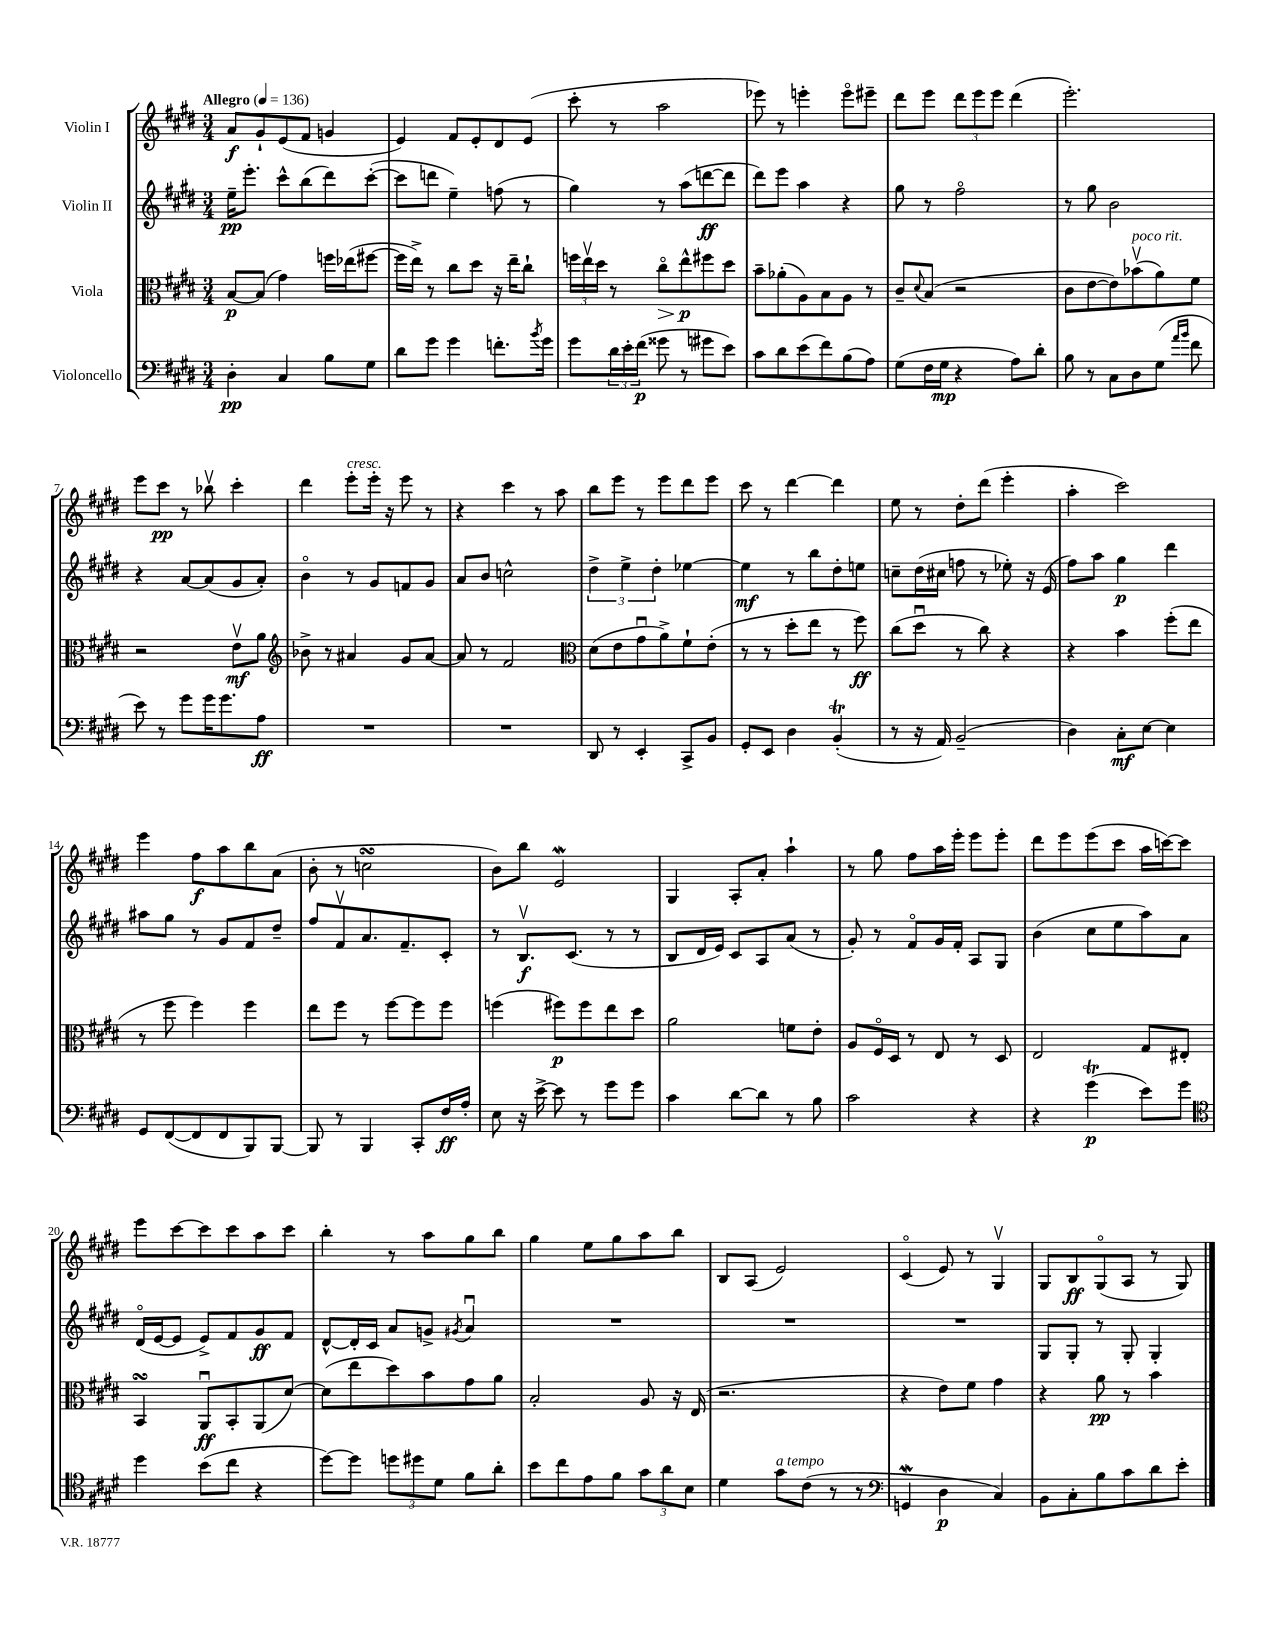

**kern	**dynam	**kern	**dynam	**kern	**dynam	**kern	**dynam
*part4	*part4	*part3	*part3	*part2	*part2	*part1	*part1
*staff4	*staff4	*staff3	*staff3	*staff2	*staff2	*staff1	*staff1
*I"Violoncello	*	*I"Viola	*	*I"Violin II	*	*I"Violin I	*
*clefF4	*	*clefC3	*	*clefG2	*	*clefG2	*
*k[f#c#g#d#]	*	*k[f#c#g#d#]	*	*k[f#c#g#d#]	*	*k[f#c#g#d#]	*
*M3/4	*	*M3/4	*	*M3/4	*	*M3/4	*
*MM136	*	*MM136	*	*MM136	*	*MM136	*
=1	=1	=1	=1	=1	=1	=1	=1
!	!	!	!	!	!	!LO:TX:a:B:t=Allegro	!
4D#'\	pp	[8B/L	p	16ee~\KL	pp	8a/L	f
.	.	.	.	8.eee'\J	.	.	.
.	.	(8B/J]	.	.	.	8g#`/	.
4C#/	.	4g#\)	.	8ccc#^^\L	.	(8e/	.
.	.	.	.	(8bb\	.	8f#/J	.
8B\L	.	16ffn\LL	.	8ddd#\)	.	4gn/	.
.	.	(16ee-X\J	.	.	.	.	.
8G#\J	.	[8ff#X\J	.	([8ccc#'\J	.	.	.
=2	=2	=2	=2	=2	=2	=2	=2
8d#\L	.	16ff#\LL]	.	8ccc#\L]	.	4e/)	.
.	.	16ee^\JJ)	.	.	.	.	.
8g#\J	.	8r	.	8dddn\J	.	.	.
4g#\	.	8cc#\L	.	4ee~\)	.	8f#/L	.
.	.	8dd#\J	.	.	.	8e'/	.
8.fn'\L	.	16r	.	(8ffn\	.	8d#/	.
.	.	16ee~\KL	.	.	.	.	.
.	.	8cc#`\J	.	8r	.	(8e/J	.
8qb/	.	.	.	.	.	.	.
16g#\Jk	.	.	.	.	.	.	.
=3	=3	=3	=3	=3	=3	=3	=3
8g#\L	.	24ffn\LL	.	4gg#\)	.	8ccc#'\	.
.	.	24eev\	.	.	.	.	.
.	.	24dd#\JJ	.	.	.	.	.
24d#\L	.	8r	.	.	.	8r	.
24e'\	.	.	.	.	.	.	.
(24f#\JJ	p	.	.	.	.	.	.
!	!	!	!LO:HP:b	!	!	!	!
8g##X\	.	8cc#\L	>	8r	.	2aa\	.
8r	.	8ee^^\	p	(8aa\L	.	.	.
8g#X\L	.	8ff#X\	]	[8dddn\	ff	.	.
8e\J)	.	8dd#\J	.	8ddd\J]	.	.	.
=4	=4	=4	=4	=4	=4	=4	=4
8c#\L	.	8b~\L	.	8ddd#\L)	.	8eee-X\)	.
8d#\	.	(8a-X'\	.	8eee\J	.	8r	.
(8e\	.	8A\)	.	4aa\	.	4eeen'\	.
8f#\)	.	8B\	.	.	.	.	.
(8B\	.	8A\J	.	4r	.	8eee\L	.
8A\J)	.	8r	.	.	.	8eee#X~\J	.
=5	=5	=5	=5	=5	=5	=5	=5
(8G#\L	.	8c#~/L	.	8gg#\	.	8ddd#\L	.
.	.	8qqd#/	.	.	.	.	.
16F#\L	.	(8B/J	.	8r	.	8eee\J	.
16G#\JJ	mp	.	.	.	.	.	.
4r	.	2r	.	2ff#\	.	12ddd#\L	.
.	.	.	.	.	.	12eee\	.
.	.	.	.	.	.	12eee\J	.
8A\L)	.	.	.	.	.	(4ddd#\	.
8d#'\J	.	.	.	.	.	.	.
=6	=6	=6	=6	=6	=6	=6	=6
8B\	.	8c#\L	.	8r	.	2.eee'\)	.
8r	.	[8e\	.	8gg#\	.	.	.
8C#\L	.	8e\])	.	2b\	.	.	.
!	!	!LO:TX:a:i:t=poco rit.	!	!	!	!	!
8D#\	.	(8b-Xv\	.	.	.	.	.
(8G#\J	.	8a\)	.	.	.	.	.
16qqa/LL	.	.	.	.	.	.	.
16qqb/JJ	.	.	.	.	.	.	.
8f#\	.	8f#\J	.	.	.	.	.
!!LO:LB:g=z
=7	=7	=7	=7	=7	=7	=7	=7
8e\)	.	2r	.	4r	.	8eee\L	.
8r	.	.	.	.	.	8ccc#\J	pp
8g#\L	.	.	.	[8a/L	.	8r	.
16g#\K	.	.	.	(8a/]	.	8bb-Xv\	.
8.g#\	.	.	.	.	.	.	.
.	.	8ev\L	mf	8g#/	.	4ccc#'\	.
8A\J	ff	8a\J	.	8a'/J)	.	.	.
=8	=8	=8	=8	=8	=8	=8	=8
*	*	*clefG2	*	*	*	*	*
2.r	.	8b-X^\	.	4b\	.	4ddd#\	.
.	.	8r	.	.	.	.	.
!	!	!	!	!	!	!LO:TX:a:i:t=cresc.	!
.	.	4a#X/	.	8r	.	8eee'\L	.
.	.	.	.	8g#/L	.	16eee'\Jk	.
.	.	.	.	.	.	16r	.
.	.	8g#/L	.	8fn/	.	8eee\	.
.	.	[8a#/J	.	8g#/J	.	8r	.
=9	=9	=9	=9	=9	=9	=9	=9
2.r	.	8a#/]	.	8a/L	.	4r	.
.	.	8r	.	8b/J	.	.	.
.	.	2f#/	.	2ccn^^\	.	4ccc#\	.
.	.	.	.	.	.	8r	.
.	.	.	.	.	.	8aa\	.
=10	=10	=10	=10	=10	=10	=10	=10
*	*	*clefC3	*	*	*	*	*
8DD#/	.	(8d#\L	.	6dd#^\	.	8bb\L	.
8r	.	8e\	.	.	.	8eee\J	.
.	.	.	.	6ee^\	.	.	.
4EE'/	.	8g#u\	.	.	.	8r	.
.	.	.	.	6dd#'\	.	.	.
.	.	8a^\)	.	.	.	8eee\L	.
8CC#^/L	.	8f#`\	.	[4ee-X\	.	8ddd#\	.
8BB/J	.	(8e'\J	.	.	.	8eee\J	.
=11	=11	=11	=11	=11	=11	=11	=11
8GG#'/L	.	8r	.	4ee-\]	mf	8ccc#\	.
8EE/J	.	8r	.	.	.	8r	.
4D#\	.	8dd#'\L	.	8r	.	[4ddd#\	.
.	.	8ee\J	.	8bb\L	.	.	.
(4BBT'/	.	8r	.	8dd#'\	.	4ddd#\]	.
.	.	8ff#\)	ff	8een\J	.	.	.
=12	=12	=12	=12	=12	=12	=12	=12
8r	.	(8cc#\L	.	8ccn~\L	.	8ee\	.
16r	.	8dd#u\J	.	(16dd#\L	.	8r	.
16AA/)	.	.	.	16cc#X\JJ	.	.	.
(2BB~/	.	8r	.	8ffn\	.	8dd#'\L	.
.	.	8cc#\)	.	8r	.	(8ddd#\J	.
.	.	4r	.	8ee-X'\)	.	4eee'\	.
.	.	.	.	16r	.	.	.
.	.	.	.	(16e/	.	.	.
=13	=13	=13	=13	=13	=13	=13	=13
4D#\)	.	4r	.	8ff#\L)	.	4aa'\	.
.	.	.	.	8aa\J	.	.	.
8C#'\L	mf	4b\	.	4gg#\	p	2ccc#\)	.
[8E\J	.	.	.	.	.	.	.
4E\]	.	(8ff#'\L	.	4ddd#\	.	.	.
.	.	8ee\J	.	.	.	.	.
!!LO:LB:g=z
=14	=14	=14	=14	=14	=14	=14	=14
8GG#/L	.	8r	.	8aa#X\L	.	4eee\	.
([8FF#/	.	8ff#\	.	8gg#\J	.	.	.
8FF#/]	.	4ff#\)	.	8r	.	8ff#\L	f
8FF#/	.	.	.	8g#/L	.	8aa\	.
8BBB/)	.	4ff#\	.	8f#/	.	8bb\	.
[8BBB/J	.	.	.	8dd#~/J	.	(8a\J	.
=15	=15	=15	=15	=15	=15	=15	=15
8BBB/]	.	8ee\L	.	8ff#/L	.	8b'\	.
8r	.	8ff#\J	.	8f#v/	.	8r	.
4BBB/	.	8r	.	8.a/	.	2ccnsSSs\	.
.	.	[8ff#\L	.	.	.	.	.
.	.	.	.	8.f#~/	.	.	.
8CC#'/L	.	8ff#\]	.	.	.	.	.
16F#/L	ff	8ff#\J	.	8c#'/J	.	.	.
16A'/JJ	.	.	.	.	.	.	.
=16	=16	=16	=16	=16	=16	=16	=16
8E\	.	(4ffn\	.	8r	.	8b\L)	.
16r	.	.	.	8.Bv/L	f	8bb\J	.
[16e^\	.	.	.	.	.	.	.
8e\]	.	8ff#X\L)	p	.	.	2ew/	.
.	.	.	.	(8.c#/J	.	.	.
8r	.	8ff#\	.	.	.	.	.
8g#\L	.	8ee\	.	8r	.	.	.
8g#\J	.	8dd#\J	.	8r	.	.	.
=17	=17	=17	=17	=17	=17	=17	=17
4c#\	.	2a\	.	8B/L	.	4G#/	.
.	.	.	.	16d#/L	.	.	.
.	.	.	.	16e/JJ)	.	.	.
[8d#\L	.	.	.	8c#/L	.	8A'/L	.
8d#\J]	.	.	.	8A/	.	8a'/J	.
8r	.	8fn\L	.	(8a/J	.	4aa`\	.
8B\	.	8e'\J	.	8r	.	.	.
=18	=18	=18	=18	=18	=18	=18	=18
2c#\	.	8A/L	.	8g#'/)	.	8r	.
.	.	16F#/L	.	8r	.	8gg#\	.
.	.	16D#/JJ	.	.	.	.	.
.	.	8r	.	8f#/L	.	8ff#\L	.
.	.	8E/	.	16g#/L	.	16aa\L	.
.	.	.	.	16f#'/JJ	.	16eee'\JJ	.
4r	.	8r	.	8A/L	.	8eee\L	.
.	.	8D#/	.	8G#/J	.	8eee'\J	.
=19	=19	=19	=19	=19	=19	=19	=19
4r	.	2E/	.	(4b\	.	8ddd#\L	.
.	.	.	.	.	.	8eee\	.
(4g#t\	p	.	.	8cc#\L	.	(8eee\	.
.	.	.	.	8ee\	.	8ccc#\J	.
8e\L)	.	8G#/L	.	8aa\)	.	16aa\LL	.
.	.	.	.	.	.	[16cccn\J)	.
8g#\J	.	8E#X'/J	.	8a\J	.	8ccc\J]	.
!!LO:LB:g=z
=20	=20	=20	=20	=20	=20	=20	=20
*clefC4	*	*	*	*	*	*	*
4dd#\	.	4BBsSSS/	.	(16d#/LL	.	8eee\L	.
.	.	.	.	[16e/J	.	.	.
.	.	.	.	8e/J]	.	[8ccc#\	.
(8b\L	.	8AAu/L	ff	8e^/L)	.	8ccc#\]	.
8cc#\J	.	8BB'/	.	8f#/	.	8ccc#\	.
4r	.	(8AA/	.	8g#/	ff	8aa\	.
.	.	[8d#/J)	.	8f#/J	.	8ccc#\J	.
=21	=21	=21	=21	=21	=21	=21	=21
[8dd#\L)	.	(8d#\L]	.	[8d#^^/L	.	4bb'\	.
8dd#\J]	.	8ee\	.	16d#'/L]	.	.	.
.	.	.	.	16c#/JJ	.	.	.
12ddn\L	.	8dd#\)	.	8a/L	.	8r	.
12dd#X\	.	.	.	.	.	.	.
.	.	8b\	.	8gn^/J	.	8aa\L	.
12d#\J	.	.	.	.	.	.	.
.	.	.	.	8qg#X/	.	.	.
8f#\L	.	8g#\	.	4au/	.	8gg#\	.
8a'\J	.	8a\J	.	.	.	8bb\J	.
=22	=22	=22	=22	=22	=22	=22	=22
8b\L	.	2B'/	.	2.r	.	4gg#\	.
8cc#\	.	.	.	.	.	.	.
8e\	.	.	.	.	.	8ee\L	.
8f#\J	.	.	.	.	.	8gg#\	.
12g#\L	.	8A/	.	.	.	8aa\	.
12a\	.	.	.	.	.	.	.
.	.	16r	.	.	.	8bb\J	.
12B\J	.	.	.	.	.	.	.
.	.	(16E/	.	.	.	.	.
=23	=23	=23	=23	=23	=23	=23	=23
4d#\	.	2.r	.	2.r	.	8B/L	.
.	.	.	.	.	.	(8A/J	.
!LO:TX:a:i:t=a tempo	!	!	!	!	!	!	!
8g#\L	.	.	.	.	.	2e/)	.
(8c#\J	.	.	.	.	.	.	.
8r	.	.	.	.	.	.	.
8r	.	.	.	.	.	.	.
=24	=24	=24	=24	=24	=24	=24	=24
*clefF4	*	*	*	*	*	*	*
4GGnw/	.	4r	.	2.r	.	(4c#/	.
4D#\	p	8e\L)	.	.	.	8e/)	.
.	.	8f#\J	.	.	.	8r	.
4C#/)	.	4g#\	.	.	.	4G#v/	.
=25	=25	=25	=25	=25	=25	=25	=25
8BB\L	.	4r	.	8G#/L	.	8G#/L	.
8C#'\	.	.	.	8G#'/J	.	8B/	ff
8B\	.	8a\	pp	8r	.	(8G#/	.
8c#\	.	8r	.	8G#'/	.	8A/J	.
8d#\	.	4b\	.	4G#'/	.	8r	.
8e'\J	.	.	.	.	.	8G#/)	.
==	==	==	==	==	==	==	==
*-	*-	*-	*-	*-	*-	*-	*-
